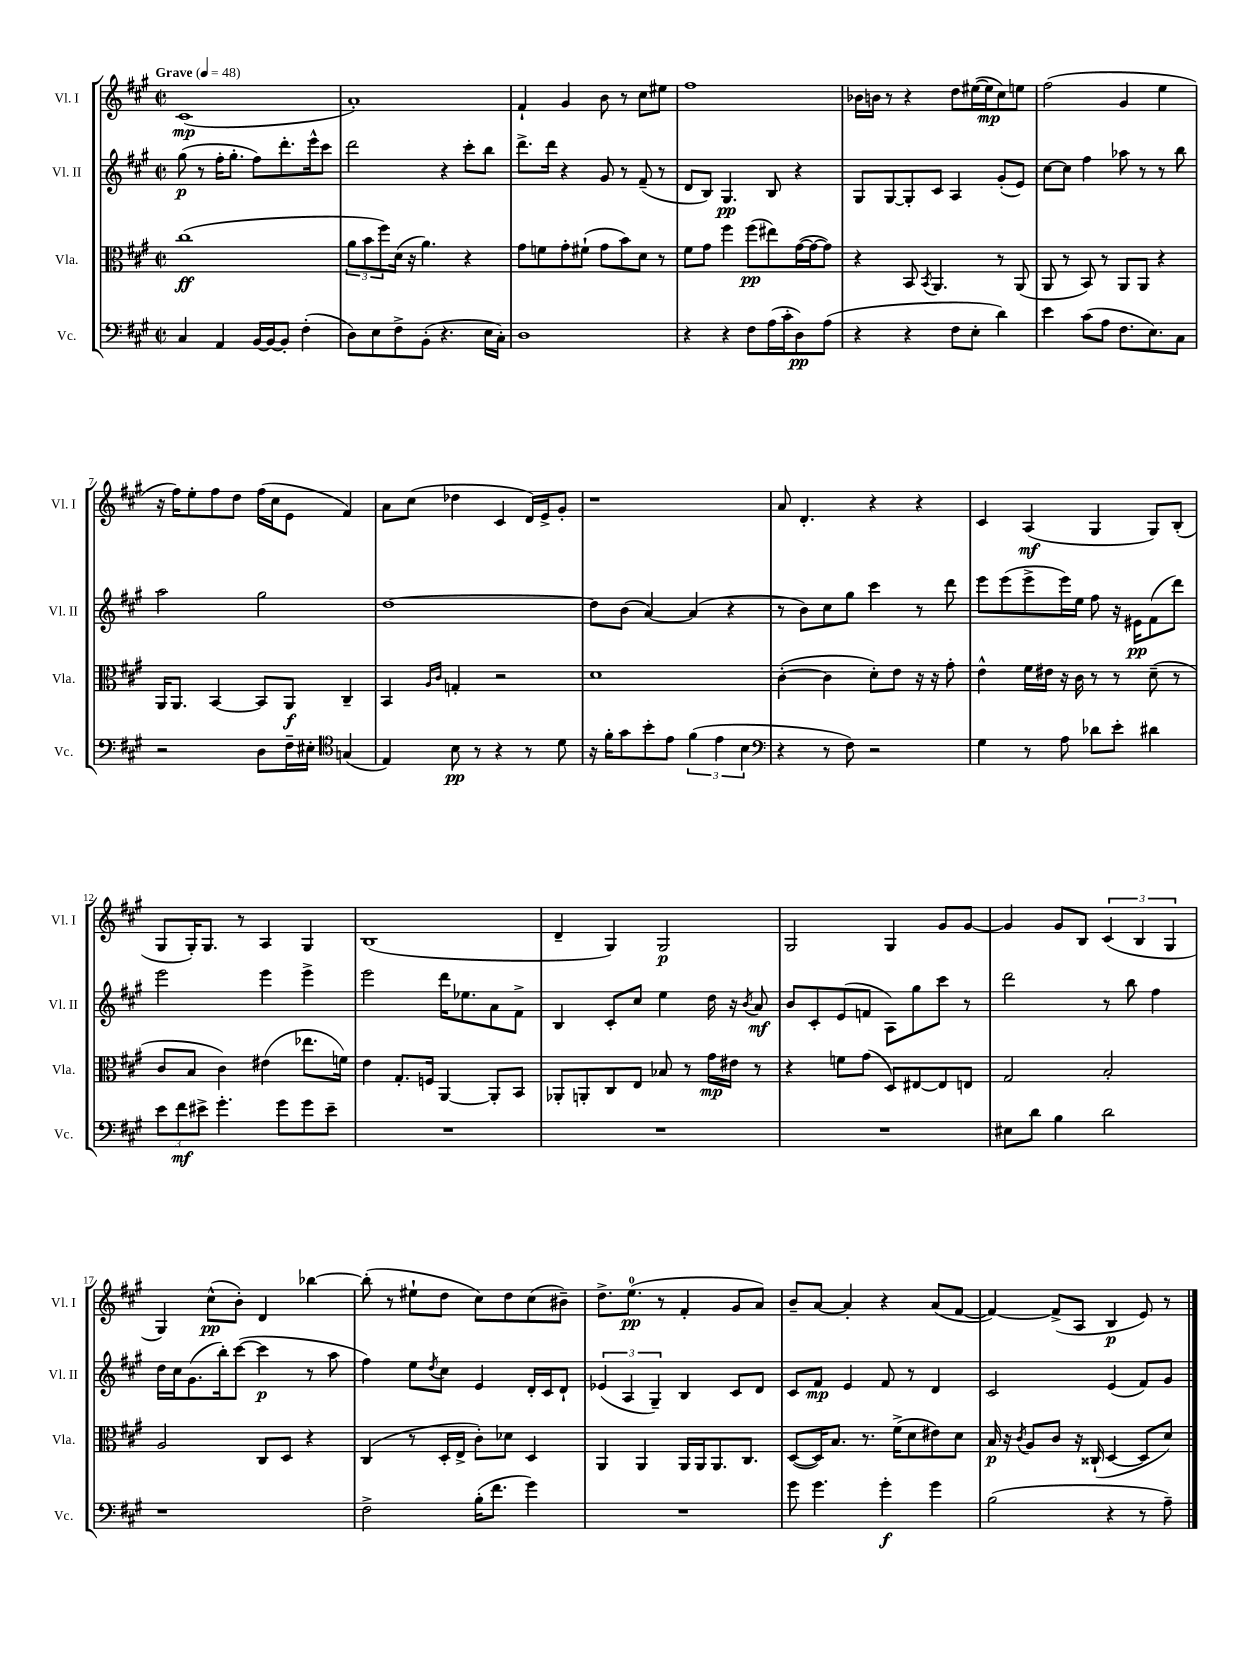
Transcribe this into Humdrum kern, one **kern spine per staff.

**kern	**kern	**kern	**kern
*staff4	*staff3	*staff2	*staff1
*clefF4	*clefC3	*clefG2	*clefG2
*k[f#c#g#]	*k[f#c#g#]	*k[f#c#g#]	*k[f#c#g#]
*M2/2	*M2/2	*M2/2	*M2/2
*met(c|)	*met(c|)	*met(c|)	*met(c|)
*MM48	*MM48	*MM48	*MM48
4C#	(1cc#	(8gg#	(1c#
.	.	8r	.
4AA	.	16ff#'	.
.	.	8.gg#'	.
[16BB	.	8ff#)	.
16BB_	.	.	.
8BB']	.	8.ddd'	.
(4F#'	.	.	.
.	.	16eee^^	.
.	.	8ccc#	.
=	=	=	=
8D)	12a	2ddd	1a')
.	12b	.	.
8E	.	.	.
.	12ff#)	.	.
8F#^	(16d	.	.
.	16r	.	.
(8BB'	4.a)	.	.
4.r	.	4r	.
.	4r	8ccc#'	.
16E	.	8bb	.
16C#')	.	.	.
=	=	=	=
1D	8g#	8.ddd^	4f#`
.	8f	.	.
.	.	16ddd	.
.	8g#'	4r	4g#
.	(8f#`	.	.
.	8g#	8g#	8b
.	8b)	8r	8r
.	8d	(8f#~	8cc#
.	8r	8r	8ee#
=	=	=	=
4r	8f#	8d	1ff#
.	8g#	8B)	.
4r	4ff#	4.G#	.
8F#	(8ff#	.	.
(16A	8ee#)	8B	.
16c#'	.	.	.
8D)	([16g#	4r	.
.	16g#_	.	.
(8A	8g#])	.	.
=	=	=	=
4r	4r	8G#	16b-
.	.	.	16b
.	.	[8G#	8r
4r	8BB	8G#']	4r
.	8qBB	.	.
.	4.AA	8c#	.
8F#	.	4A	8dd
8E'	.	.	([16ee#
.	.	.	16ee#]
4d)	8r	(8g#'	8cc#)
.	(8AA	8e)	8ee
=	=	=	=
4e	8AA	[8cc#	(2ff#
.	8r	8cc#]	.
(8c#	8BB)	4ff#	.
8A	8r	.	.
8.F#	8AA	8aa-	4g#
.	8AA	8r	.
8.E)	.	.	.
.	4r	8r	4ee
8C#	.	8bb	.
=	=	=	=
2r	16AA	2aa	16r
.	8.AA	.	16ff#)
.	.	.	8ee'
.	[4BB	.	8ff#
.	.	.	8dd
8D	8BB]	2gg#	(16ff#
.	.	.	16cc#
16F#~	8AA	.	8e
16E#'	.	.	.
*clefC4	*	*	*
(4G	4C#~	.	4f#)
=	=	=	=
4E)	4BB	[1dd	8a
.	.	.	(8cc#
.	16qqA	.	.
.	16qqc#	.	.
8B	4G'	.	4dd-
8r	.	.	.
4r	2r	.	4c#
8r	.	.	16d)
.	.	.	16e^
8d	.	.	8g#'
=	=	=	=
16r	1d	8dd]	1r
16f#'	.	.	.
8g#	.	(8b	.
8b'	.	[4a)	.
8e	.	.	.
(6f#	.	(4a]	.
6e	.	.	.
.	.	4r	.
6B	.	.	.
=	=	=	=
*clefF4	*	*	*
4r	([4c#'	8r	8a
.	.	8b)	4.d'
8r	4c#]	8cc#	.
8F#)	.	8gg#	.
2r	8d')	4ccc#	4r
.	8e	.	.
.	16r	8r	4r
.	16r	.	.
.	8g#'	8ddd	.
=	=	=	=
4G#	4e^^	8eee	4c#
.	.	(8eee	.
8r	16f#	8eee^	(4A
.	16e#	.	.
8A	16r	16eee)	.
.	16c#	16ee	.
8d-	8r	8ff#	4G#
8e'	8r	16r	.
.	.	16e#	.
4d#	(8d~	(8f#	8G#)
.	8r	8ddd)	(8B'
=	=	=	=
12e	8c#	2eee	8G#
12f#	.	.	.
.	8B	.	16G#')
12e#^	.	.	.
.	.	.	8.G#
4.g#'	4c#)	.	.
.	.	.	8r
.	(4e#	4eee	4A
8g#	.	.	.
8g#	8.ee-	4eee^	4G#
8e#~	.	.	.
.	16f)	.	.
=	=	=	=
1r	4e	2eee	(1B
.	8.G#'	.	.
.	16F	.	.
.	[4AA	16ddd	.
.	.	8.ee-	.
.	8AA']	8a	.
.	8BB	8f#^	.
=	=	=	=
1r	8AA-'	4B	4d~
.	8AA'	.	.
.	8C#	8c#'	4G#)
.	8E	8cc#	.
.	8B-	4ee	2G#
.	8r	.	.
.	16g#	16dd	.
.	16e#	16r	.
.	.	8qb	.
.	8r	8a	.
=	=	=	=
1r	4r	8b	2G#
.	.	8c#'	.
.	8f	(8e	.
.	(8g#	8f	.
.	8D)	8A)	4G#
.	[8E#	8gg#	.
.	8E#]	8ccc#	8g#
.	8E	8r	[8g#
=	=	=	=
8E#	2G#	2ddd	4g#]
8d	.	.	.
4B	.	.	8g#
.	.	.	8B
2d	2B'	8r	(6c#
.	.	8bb	.
.	.	.	6B
.	.	4ff#	.
.	.	.	6G#
=	=	=	=
1r	2A	16dd	4G#)
.	.	16cc#	.
.	.	(8.g#	.
.	.	.	(8cc#^^
.	.	16bb')	.
.	.	([8ccc#	8b')
.	8C#	4ccc#]	4d
.	8D	.	.
.	4r	8r	[4bb-
.	.	8aa	.
=	=	=	=
2F#^	(4C#	4ff#)	(8bb-']
.	.	.	8r
.	8r	8ee	8ee#`
.	.	8qdd	.
.	16D'	8cc#	8dd
.	16E^	.	.
(16B'	8c#')	4e	8cc#)
8.f#	.	.	.
.	8d-	.	8dd
4g#)	4D	16d'	(8cc#
.	.	16c#	.
.	.	8d`	8b#~)
=	=	=	=
1r	4AA	(6e-	8.dd^
.	.	6A	.
.	.	.	(8.ee
.	4AA	.	.
.	.	6G#~)	.
.	.	.	8r
.	16AA	4B	4f#'
.	16AA	.	.
.	8.AA	.	.
.	.	8c#	8g#
.	8.C#	.	.
.	.	8d	8a)
=	=	=	=
8g#	([8D	8c#	8b~
4.g#	16D])	8f#	[8a
.	8.B	.	.
.	.	4e	4a']
.	8.r	.	.
4g#'	.	8f#	4r
.	(16f#^	.	.
.	8d	8r	.
4g#	8e#)	4d	(8a
.	8d	.	[8f#
=	=	=	=
(2B	16B	2c#	4f#_)
.	16r	.	.
.	8qc#	.	.
.	8A	.	.
.	8c#	.	(8f#^]
.	16r	.	8A
.	(16C##`	.	.
4r	[4D	(4e	4B
8r	8D]	8f#)	8e)
8A~)	8d)	8g#	8r
==	==	==	==
*-	*-	*-	*-
